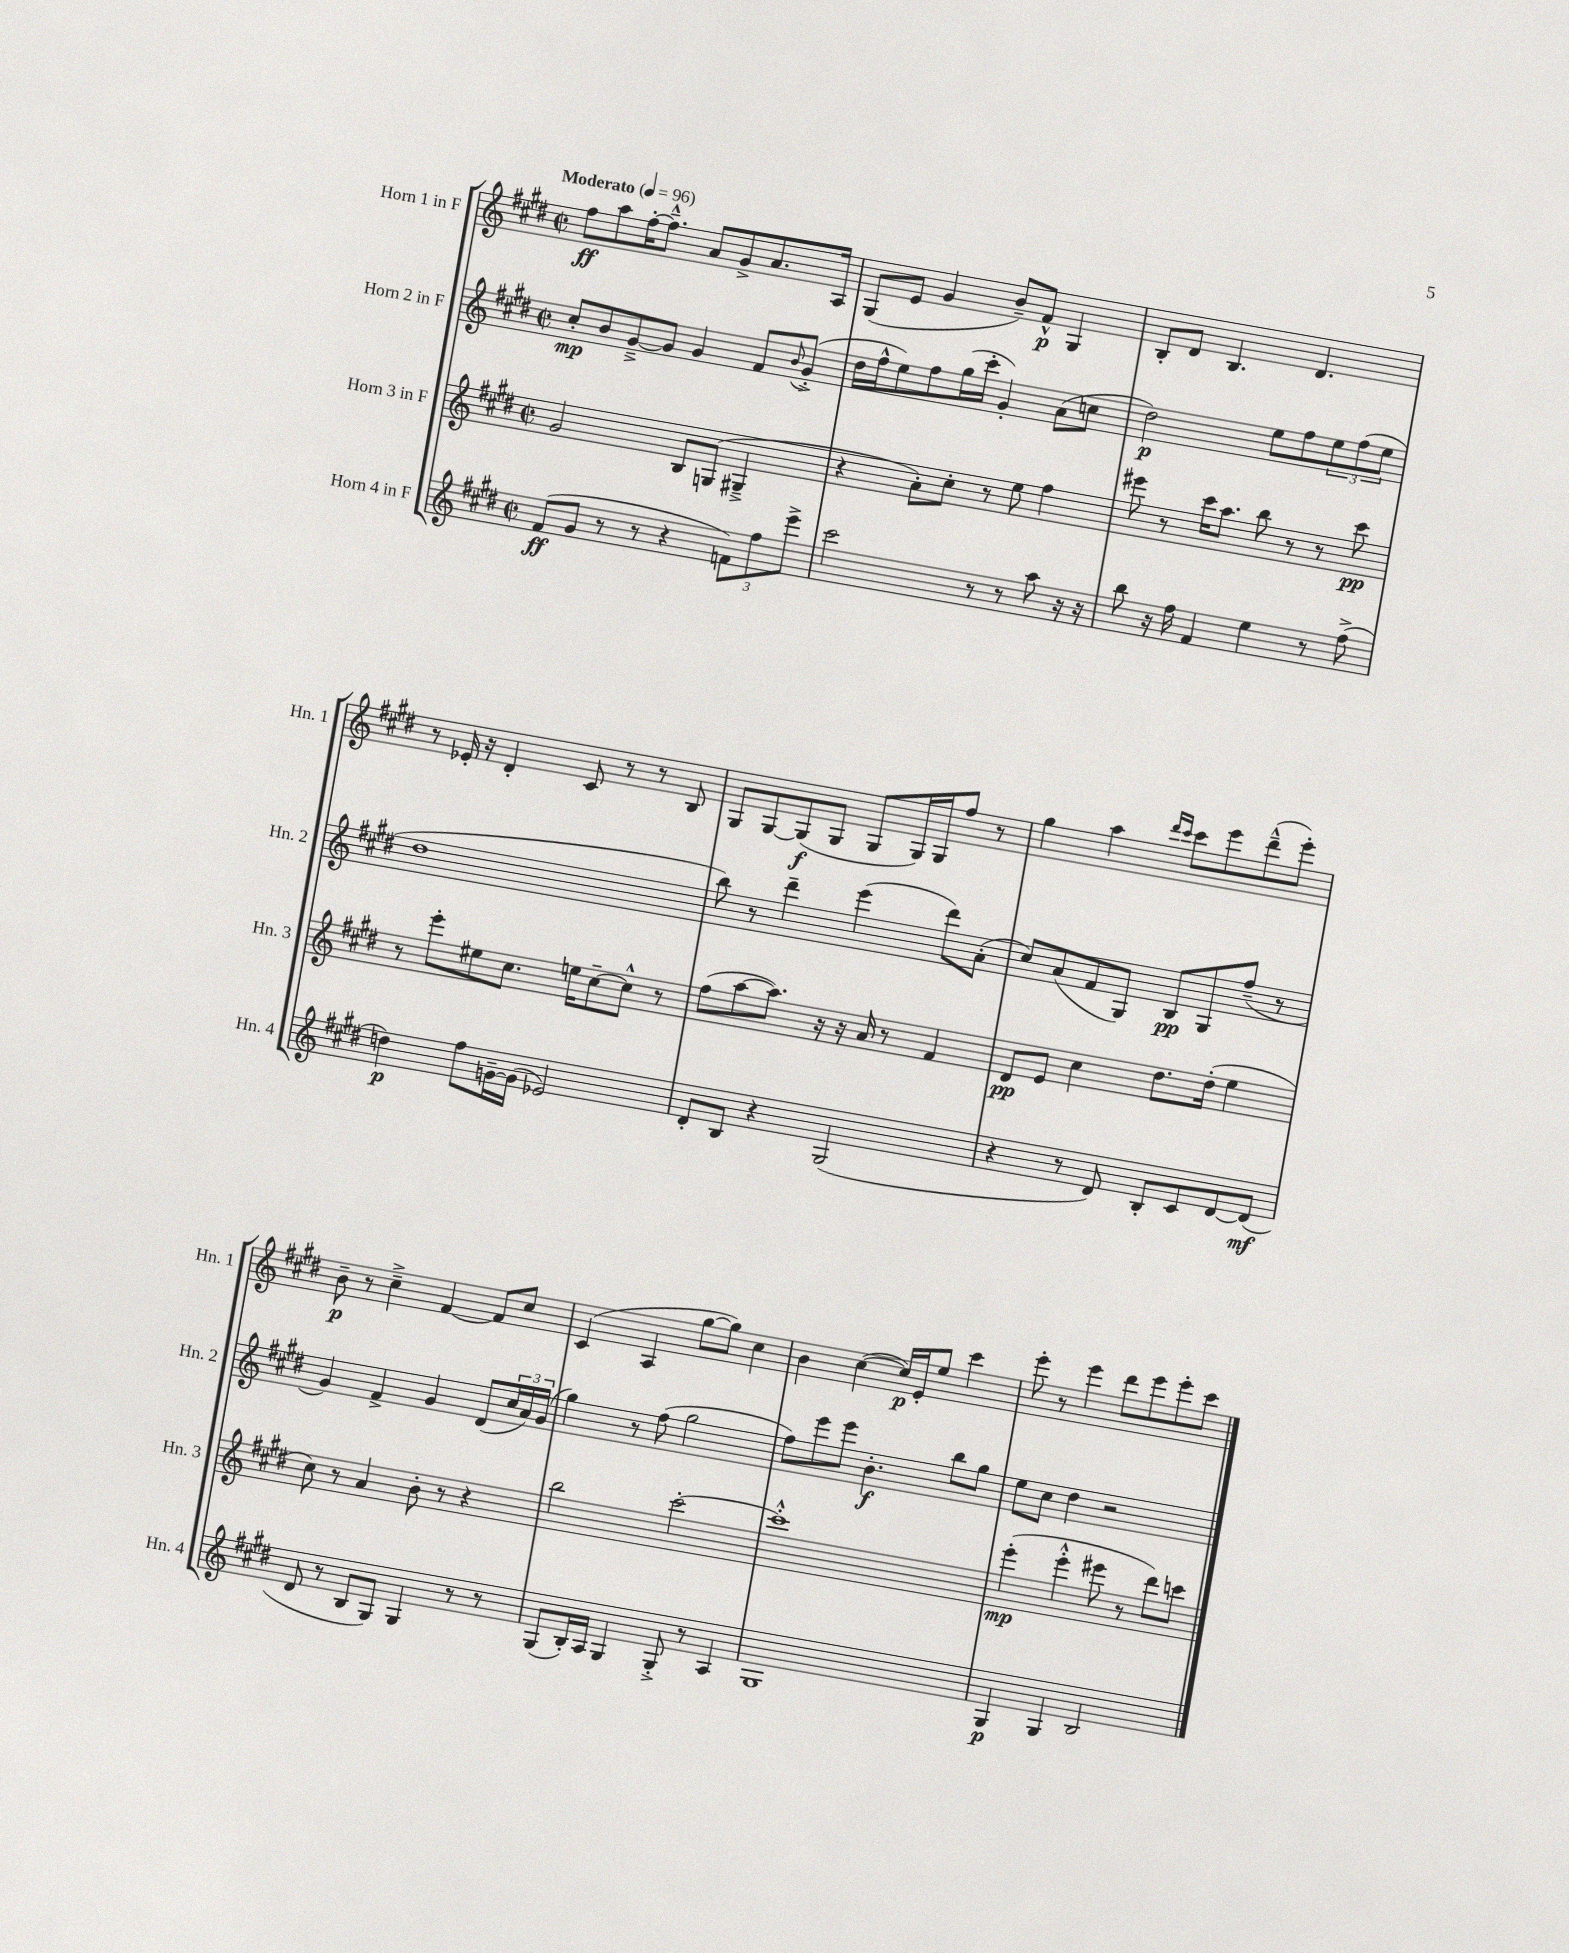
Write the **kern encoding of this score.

**kern	**kern	**kern	**kern
*staff4	*staff3	*staff2	*staff1
*clefG2	*clefG2	*clefG2	*clefG2
*k[f#c#g#d#]	*k[f#c#g#d#]	*k[f#c#g#d#]	*k[f#c#g#d#]
*M2/2	*M2/2	*M2/2	*M2/2
*met(c|)	*met(c|)	*met(c|)	*met(c|)
*MM96	*MM96	*MM96	*MM96
(8f#/L	2g#/	8cc#'/L	8ff#\L
8g#/J	.	8b/	8aa\
8r	.	[8g#~^/	[16ff#'\K
.	.	.	8.ff#~^^\]J
8r	.	8g#/]J	.
4r	8B/L	4g#/	8a/L
.	(8G/J	.	8g#^/
12f\L)	4G#~^/	8f#/L	8.a/
12ff#\	.	.	.
.	.	8qqb/	.
.	.	(8g#'^/J	.
12eee^\J	.	.	.
.	.	.	16A/Jk
=	=	=	=
2ccc#\	4r	16dd#\LL	(8G#/L
.	.	16ff#^^\J	.
.	.	8ee\)	8e/J
.	8a'\L)	8ff#\	4g#/
.	8cc#'\J	(16gg#\L	.
.	.	16ccc#'\JJ	.
8r	8r	4g#'/)	8b~/L)
8r	8ee\	.	8f#^^/J
8aa\	4ff#\	(8a\L	4G#/
16r	.	8cc\J	.
16r	.	.	.
=	=	=	=
8bb\	8eee#\	2dd#\)	8B'/L
16r	8r	.	8d#/J
16ff#\	.	.	.
4f#/	16ccc#\LK	.	4.B/
.	8.aa\J	.	.
4ee\	8bb\	8ee\L	.
.	8r	8ff#\	4.d#/
8r	8r	12ee\	.
.	.	(12ff#\	.
(8ff#^\	8ccc#\	.	.
.	.	12ee\J	.
=	=	=	=
4dd\)	8r	1dd#	8r
.	8eee'\L	.	16e-'/
.	.	.	16r
8ff#\L	8ee#\	.	4d#'/
[16g~\L	8.cc#\J	.	.
(16g\]JJ	.	.	.
2e-/)	.	.	8c#/
.	16ee\LK	.	.
.	[8cc#~\	.	8r
.	8cc#^^\]J	.	8r
.	8r	.	8B/
=	=	=	=
8d#'/L	(8ff#\L	8bb\)	8G#/L
8B/J	[8aa\	8r	[8G#/
4r	8.aa\]J)	4ddd#~\	(8G#/]
.	.	.	8G#/J
.	16r	.	.
(2G#/	16r	(4eee\	8G#/L
.	16a/	.	.
.	8r	.	16G#/L)
.	.	.	16G#/J
.	4f#/	8ddd#\L)	8ff#/J
.	.	(8a'\J	8r
=	=	=	=
4r	8d#/L	8cc#/L)	4gg#\
.	8e/J	(8a/	.
8r	4cc#\	8f#/	4aa\
8d#/)	.	8G#/J)	.
.	.	.	16qqddd#/LL
.	.	.	16qqccc#/JJ
8B'/L	8.dd#\L	8B/L	8ccc#\L
8c#/	.	8G#/	8eee\
.	(16dd#'\Jk	.	.
[8d#/	4ee\	(8ff#~/J	(8ddd#~^^\
(8d#/]J	.	8r	8eee'\J)
=	=	=	=
8d#/	8cc#\)	4g#/)	8b~\
8r	8r	.	8r
8B/L	4a/	4f#^/	4cc#~^\
8G#/J)	.	.	.
4G#/	8b'\	4g#/	[4f#/
.	8r	.	.
8r	4r	(8d#/L	8f#/]L
8r	.	24cc#/L	8cc#/J
.	.	24a/)	.
.	.	(24g#/JJ	.
=	=	=	=
(8G#/L	2bb\	4gg#\)	(4c#/
16B'/L)	.	.	.
16A/JJ	.	.	.
4G#/	.	8r	4A/
.	.	(8ff#\	.
8G#'^/	[2ccc#'\	2gg#\	[8gg#\L
8r	.	.	8gg#\]J)
4A/	.	.	4cc#\
=	=	=	=
1G#	1ccc#'^^]	8ff#\L)	4b\
.	.	8eee\	.
.	.	8eee\J	([4cc#\
.	.	4.b'\	.
.	.	.	16cc#/]LL)
.	.	.	16e'/J
.	.	.	8ee/J
.	.	8bb\L	4ccc#\
.	.	8gg#\J	.
=	=	=	=
4G#/	(4eee'\	8ee\L	8eee'\
.	.	8cc#\J	8r
4G#/	4eee'^^\	4dd#\	4eee\
2B/	8eee#\	2r	8ddd#\L
.	8r	.	8eee\
.	8ddd#\L)	.	8eee'\
.	8ccc\J	.	8ccc#\J
==	==	==	==
*-	*-	*-	*-
